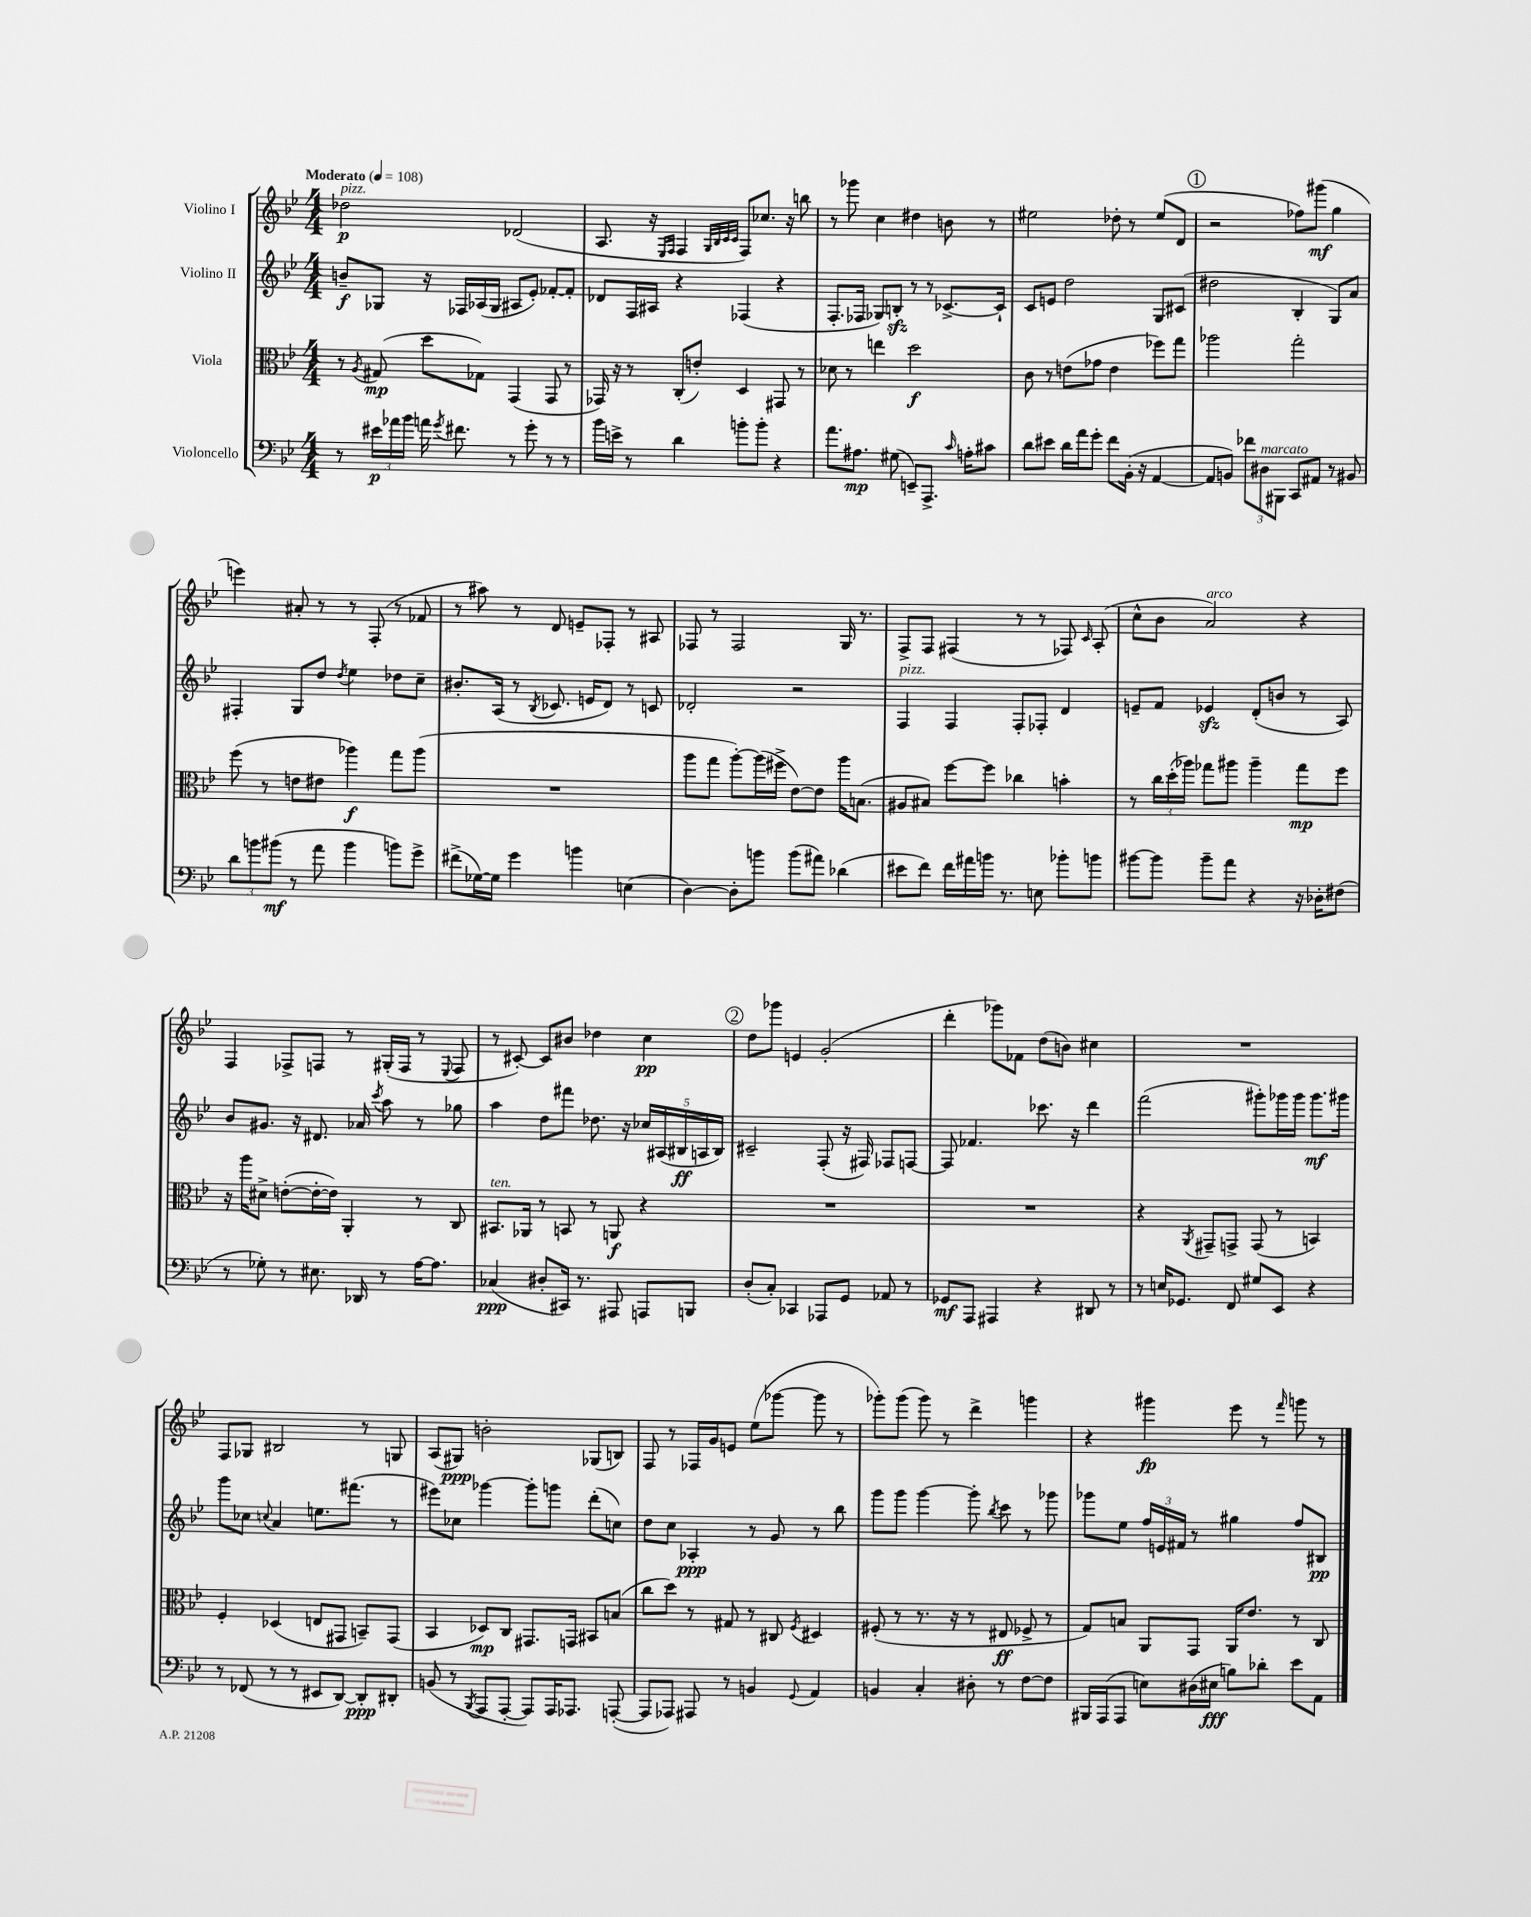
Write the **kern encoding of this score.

**kern	**dynam	**kern	**dynam	**kern	**dynam	**kern	**dynam
*part4	*part4	*part3	*part3	*part2	*part2	*part1	*part1
*staff4	*staff4	*staff3	*staff3	*staff2	*staff2	*staff1	*staff1
*I"Violoncello	*	*I"Viola	*	*I"Violino II	*	*I"Violino I	*
*clefF4	*	*clefC3	*	*clefG2	*	*clefG2	*
*k[b-e-]	*	*k[b-e-]	*	*k[b-e-]	*	*k[b-e-]	*
*M4/4	*	*M4/4	*	*M4/4	*	*M4/4	*
*MM108	*	*MM108	*	*MM108	*	*MM108	*
=1	=1	=1	=1	=1	=1	=1	=1
!	!	!	!	!	!	!LO:TX:a:B:t=Moderato	!
!	!	!	!	!	!	!LO:TX:a:i:t=pizz.	!
8r	.	8r	.	8bn~/L	f	2dd-X\	p
.	.	8qA/	.	.	.	.	.
24e#X\LL	p	(8G#X/	mp	8G-X/J	.	.	.
24a-X\	.	.	.	.	.	.	.
24b-\JJ	.	.	.	.	.	.	.
16an\	.	8dd\L	.	16r	.	.	.
8qg/	.	.	.	.	.	.	.
8.f#X\	.	.	.	16F-X/LL	.	.	.
.	.	8G-X\J)	.	(16A-X/	.	.	.
.	.	.	.	16G-/JJ	.	.	.
8r	.	(4GG/	.	8A#X/L	.	(2d-X/	.
8g'\	.	.	.	8e-'/J)	.	.	.
8r	.	8GG/	.	[8f-X'/L	.	.	.
8r	.	8r	.	8f-'/J]	.	.	.
=2	=2	=2	=2	=2	=2	=2	=2
16b-\LL	.	16GG-X/)	.	8d-X/L	.	8.A/	.
16en^\JJ	.	16r	.	.	.	.	.
8r	.	8r	.	16F/L	.	.	.
.	.	.	.	16A#X/JJ	.	16r	.
.	.	.	.	.	.	16qqE-/LL	.
.	.	.	.	.	.	16qqF/JJ	.
4d\	.	(8C'/L	.	4r	.	4F/	.
.	.	8en'/J)	.	.	.	.	.
.	.	.	.	.	.	32qqG/LLL	.
.	.	.	.	.	.	32qqB-/	.
.	.	.	.	.	.	32qqc/	.
.	.	.	.	.	.	32qqc/JJJ	.
8bn'\L	.	4D/	.	(4F-X/	.	8F/L)	.
8b'\J	.	.	.	.	.	8.cc-X/J	.
4r	.	8GG#X/	.	4r	.	.	.
.	.	.	.	.	.	16r	.
.	.	8r	.	.	.	8bbn\	.
=3	=3	=3	=3	=3	=3	=3	=3
8.a\L	.	8d-X\	.	8.F'/L	.	8r	.
.	.	8r	.	.	.	8ggg-X\	.
8.A#X\J	mp	.	.	16F-X/Jk	.	.	.
.	.	4een\	.	8G-X/L)	.	4cc\	.
(8G#X\	.	.	.	8Bnzz'/J	.	.	.
8EEn~/L)	.	2dd\	f	8r	.	4dd#X\	.
8.AAA^/J	.	.	.	8r	.	.	.
.	.	.	.	[8.c-X^/L	.	8bn\	.
16qqc/	.	.	.	.	.	.	.
16An'\KL	.	.	.	.	.	.	.
8c#X\J	.	.	.	.	.	8r	.
.	.	.	.	16c-`/Jk]	.	.	.
=4	=4	=4	=4	=4	=4	=4	=4
8d\L	.	8c\	.	8c/L	.	2ee#X\	.
8e#X\J	.	8r	.	8en/J	.	.	.
16d\LL	.	(8en\L	.	2dd\	.	.	.
16a\J	.	.	.	.	.	.	.
8g'\J	.	8g-X\J	.	.	.	.	.
8f\L	.	4e\	.	.	.	8dd-X'\	.
(16BB-'\Jk	.	.	.	.	.	8r	.
16r	.	.	.	.	.	.	.
[4AA/	.	8ff-X\L)	.	8G/L	.	(8ee#/L	.
.	.	8gg\J	.	(8c#X/J	.	8d/J	.
!!LO:REH:place=s1:t=1
=5	=5	=5	=5	=5	=5	=5	=5
8AA/L]	.	2aa-X\	.	2dd#X\	.	2r	.
8BBn/J)	.	.	.	.	.	.	.
12f-X\L	.	.	.	.	.	.	.
!LO:TX:a:i:t=marcato	!	!	!	!	!	!	!
12D#X\	.	.	.	.	.	.	.
12BBB#X\J	.	.	.	.	.	.	.
8CC/L	.	2gg'\	.	4B-'/	.	8ff-X\L)	.
8AA#X/J	.	.	.	.	.	(8ggg#X\J	mf
8r	.	.	.	8G/L)	.	4gg\	.
8BB#X/	.	.	.	8a/J	.	.	.
!!LO:LB:g=z
=6	=6	=6	=6	=6	=6	=6	=6
12d\L	.	(8ff\	.	4F#X'/	.	4eeen\)	.
12bn\	.	.	.	.	.	.	.
.	.	8r	.	.	.	.	.
(12b#X\J	mf	.	.	.	.	.	.
8r	.	8en\L	.	8G/L	.	8a#X'/	.
8a\	.	8e#X\J	.	8dd/J	.	8r	.
.	.	.	.	8qdd/	.	.	.
4b#\	.	4aa-X\)	f	4ee-\	.	8r	.
.	.	.	.	.	.	(8F'/	.
8bn\L)	.	8gg\L	.	8dd-X\L	.	8r	.
8g^\J	.	(8aa-\J	.	8cc~\J	.	8f-X/	.
=7	=7	=7	=7	=7	=7	=7	=7
(8f#X^\L	.	1r	.	8.b#X'/L	.	8r	.
[16G-X\L)	.	.	.	.	.	8aa#X\)	.
16G-\JJ]	.	.	.	(16A/Jk	.	.	.
4g\	.	.	.	8r	.	8r	.
.	.	.	.	8qB-/	.	.	.
.	.	.	.	8.c-X/	.	8d/	.
4bn\	.	.	.	.	.	8en~/L	.
.	.	.	.	16en/KL	.	.	.
.	.	.	.	8d/J)	.	8F-X'/J	.
(4En\	.	.	.	8r	.	8r	.
.	.	.	.	8cn/	.	8A#X/	.
=8	=8	=8	=8	=8	=8	=8	=8
[4D\)	.	8aa\L	.	2d-X'/	.	8F-X/	.
.	.	8gg\J	.	.	.	8r	.
8D'\L]	.	[8aa'\L)	.	.	.	2F-/	.
8bn\J	.	(16aa\L]	.	.	.	.	.
.	.	16ff#X^\JJ	.	.	.	.	.
(8b\L	.	[8e-\L)	.	2r	.	.	.
8a#X\J)	.	8e-\J]	.	.	.	.	.
(4d-X\	.	16aa\KL	.	.	.	16G/	.
.	.	(8.Bn\J	.	.	.	8.r	.
=9	=9	=9	=9	=9	=9	=9	=9
!	!	!	!	!LO:TX:a:i:t=pizz.	!	!	!
8e#X\L	.	8A#X/L	.	4F/	.	8F^/L	.
8f\J)	.	8B#X/J)	.	.	.	8F/J	.
16f\LL	.	[8ff\L	.	4F/	.	(4F#X/	.
16a#X\	.	.	.	.	.	.	.
16bn\JJ	.	8ff\J]	.	.	.	.	.
8.r	.	.	.	.	.	.	.
.	.	4cc-X\	.	8F'/L	.	8r	.
8En\	.	.	.	8F-X'/J	.	8r	.
8b-X'\L	.	4bn'\	.	4d/	.	8F-X/)	.
.	.	.	.	.	.	16qqc/	.
8bn\J	.	.	.	.	.	(8A'/	.
=10	=10	=10	=10	=10	=10	=10	=10
[8b#X\L	.	8r	.	8en~/L	.	8cc^^\L	.
8b#\J]	.	24cc\LL	.	8f/J	.	8b-\J	.
.	.	(24dd'\	.	.	.	.	.
.	.	24aa-X\JJ)	.	.	.	.	.
!	!	!	!	!	!	!LO:TX:a:i:t=arco	!
8b#~\L	.	8gg-X\L	.	4e-Xzz/	.	2a/)	.
8a\J	.	8aa#X\J	.	.	.	.	.
4r	.	4aa#~\	.	(8d'/L	.	.	.
.	.	.	.	8bn/J	.	.	.
16r	.	8gg-\L	mp	8r	.	4r	.
16D-X'\KL	.	.	.	.	.	.	.
(8F#X\J	.	8ff\J	.	8A/)	.	.	.
!!LO:LB:g=z
=11	=11	=11	=11	=11	=11	=11	=11
8r	.	16r	.	8b-/L	.	4F/	.
.	.	16aa\KL	.	.	.	.	.
8G-X'\)	.	8d#X^\J	.	8.g#X/J	.	.	.
8r	.	([8en'\L	.	.	.	8F-X^/L	.
.	.	.	.	16r	.	.	.
8.E#X\	.	16e'\L_	.	8.d#X/	.	8Fn/J	.
.	.	16e\JJ])	.	.	.	.	.
.	.	4AA'/	.	.	.	8r	.
16DD-X/	.	.	.	16a-X/	.	.	.
.	.	.	.	8qccc/	.	.	.
8r	.	.	.	8aa\	.	(16G#X'/LL	.
.	.	.	.	.	.	16F/JJ	.
[16A\KL	.	8r	.	8r	.	8r	.
8.A\J]	.	.	.	.	.	.	.
.	.	.	.	.	.	8qqE-/	.
.	.	8C/	.	8gg-X\	.	8F/	.
=12	=12	=12	=12	=12	=12	=12	=12
!	!	!LO:TX:a:i:t=ten.	!	!	!	!	!
(4C-X/	ppp	8.BB#X/L	.	4aa\	.	8r	.
.	.	.	.	.	.	[8c#X'/)	.
.	.	16AA-X/Jk	.	.	.	.	.
8D#X'/L	.	8r	.	8dd\L	.	8c#/L]	.
16CC#X/Jk)	.	8BBn/	.	8fff#X\J	.	8b#X/J	.
8.r	.	.	.	.	.	.	.
.	.	8r	.	8.dd-X\	.	4dd-X\	.
8AAA#X/	.	8AAn/	f	.	.	.	.
.	.	.	.	16r	.	.	.
8AAAn/L	.	4r	.	20cc-X/LL	.	4cc\	pp
.	.	.	.	(20A#X/	.	.	.
.	.	.	.	20B#X/	ff	.	.
8BBBn/J	.	.	.	.	.	.	.
.	.	.	.	20An/	.	.	.
.	.	.	.	20B#/JJ)	.	.	.
!!LO:REH:place=s1:t=2
=13	=13	=13	=13	=13	=13	=13	=13
(8D'/L	.	1r	.	2c#X~/	.	8dd\L	.
8C'/J)	.	.	.	.	.	8ggg-X\J	.
4CC-X/	.	.	.	.	.	4en/	.
8AAA-X/L	.	.	.	(8F'/	.	(2g'/	.
8GG/J	.	.	.	16r	.	.	.
.	.	.	.	16F#X/)	.	.	.
8AA-X/	.	.	.	8F-X/L	.	.	.
8r	.	.	.	[8Fn/J	.	.	.
=14	=14	=14	=14	=14	=14	=14	=14
8GG-X/L	mf	1r	.	8F/]	.	4ddd'\	.
8AAA/J	.	.	.	4.f-X/	.	.	.
4AAA#X/	.	.	.	.	.	8ggg-X\L)	.
.	.	.	.	.	.	8f-X\J	.
4r	.	.	.	8.ccc-X\	.	(8dd\L	.
.	.	.	.	.	.	8bn\J)	.
.	.	.	.	16r	.	.	.
8DD#X/	.	.	.	4ddd\	.	4cc#X\	.
8r	.	.	.	.	.	.	.
=15	=15	=15	=15	=15	=15	=15	=15
8r	.	4r	.	(2fff\	.	1r	.
16En/KL	.	.	.	.	.	.	.
8.GG-X/J	.	.	.	.	.	.	.
.	.	8qAA/	.	.	.	.	.
.	.	8GG#X~/L	.	.	.	.	.
8FF/	.	8GGn^/J	.	.	.	.	.
8G#X/L	.	(8GG/	.	8ggg#X'\L)	.	.	.
8EE-/J	.	8r	.	16ggg-X\L	.	.	.
.	.	.	.	16ggg-\JJ	.	.	.
4r	.	4BBn/)	.	8.ggg-\L	mf	.	.
.	.	.	.	16ggg#X\Jk	.	.	.
!!LO:LB:g=z
=16	=16	=16	=16	=16	=16	=16	=16
8r	.	4F'/	.	8ggg\L	.	8F/L	.
(8FF-X/	.	.	.	8cc-X\J	.	8G-X/J	.
.	.	.	.	8qqccn/	.	.	.
8r	.	(4D-X/	.	4a/	.	2B#X/	.
8r	.	.	.	.	.	.	.
8EE#X/L	.	8En/L	.	8.een\L	.	.	.
[8DD/J)	.	8GG#X/J	.	.	.	.	.
.	.	.	.	(8.fff#X\J	.	.	.
8DD'/L]	ppp	8BBn~/L)	.	.	.	8r	.
8DD#X'/J	.	(8GG#/J	.	8r	.	8Gn/	.
=17	=17	=17	=17	=17	=17	=17	=17
(8BBn/	.	4BB-/	.	8eee#X\L)	.	(8A/L	.
8r	.	.	.	8cc-X\J	.	8G#X/J)	ppp
8qBBB-/	.	.	.	.	.	.	.
8AAA/L	.	8D-X/L)	mp	[4ggg-X\	.	2bn'\	.
[8AAA'/J	.	8C/J	.	.	.	.	.
8AAA/L])	.	8.GG#X/L	.	8ggg-'\L]	.	.	.
16AAA/K	.	.	.	8gggn\J	.	.	.
8.AAA-X/J	.	16GGn/Jk	.	.	.	.	.
.	.	8BB#X/L	.	(8ddd'\L	.	(8G-X/L	.
([8AAAn'/	.	(8Bn/J	.	8ccn\J)	.	8Bn/J)	.
=18	=18	=18	=18	=18	=18	=18	=18
8AAA/L]	.	8cc\L	.	8dd\L	.	8F/	.
8AAA-X/J)	.	8dd\J)	.	8cc\J	.	8r	.
8AAA#X/	.	8r	.	4A-X'/	ppp	16F-X/LL	.
.	.	.	.	.	.	16g/J	.
8r	.	8G#X/	.	.	.	8en/J	.
4BBn/	.	8r	.	8r	.	(8ee-\L	.
.	.	8C#X/	.	8g/	.	[8ggg-X\J	.
8qqGG/	.	8qF/	.	.	.	.	.
4AA/	.	4D#X/	.	8r	.	8ggg-\]	.
.	.	.	.	8bb-\	.	8r	.
=19	=19	=19	=19	=19	=19	=19	=19
4BBn/	.	(8F#X'/	.	8ggg\L	.	8ggg-X'\L)	.
.	.	8r	.	8ggg\J	.	(8ggg-\J	.
4C'/	.	8.r	.	[4ggg\	.	8ggg-\)	.
.	.	.	.	.	.	8r	.
.	.	16r	.	.	.	.	.
8D#X'\	.	8r	.	8ggg'\]	.	4ddd^\	.
.	.	.	.	8qbb-/	.	.	.
8r	.	8E#X/	ff	8ccc\	.	.	.
[8F\L	.	8F-X^/	.	8r	.	4gggn\	.
8F\J]	.	8r	.	8ggg-X\	.	.	.
=20	=20	=20	=20	=20	=20	=20	=20
16BBB#X/LL	.	8G/L)	.	8ggg-X\L	.	4r	.
(16AAA/J	.	.	.	.	.	.	.
8AAA/J	.	8Bn/J	.	8ee-\J	.	.	.
8En\L)	.	8AA/L	.	24ff/LL	.	4ggg#X\	fp
.	.	.	.	24en/	.	.	.
.	.	.	.	24f#X/JJ	.	.	.
(16D#X\L	.	8GG/J	.	8r	.	.	.
16E#X\JJ	fff	.	.	.	.	.	.
8Bn\L)	.	16AA/KL	.	4gg#X\	.	8eee-\	.
.	.	8.e-/J	.	.	.	.	.
8d-X'\J	.	.	.	.	.	8r	.
.	.	.	.	.	.	16qqfff/	.
8e-\L	.	8r	.	8ff/L	.	8gggn\	.
8AA\J	.	8C/	.	8B#X/J	pp	8r	.
==	==	==	==	==	==	==	==
*-	*-	*-	*-	*-	*-	*-	*-
